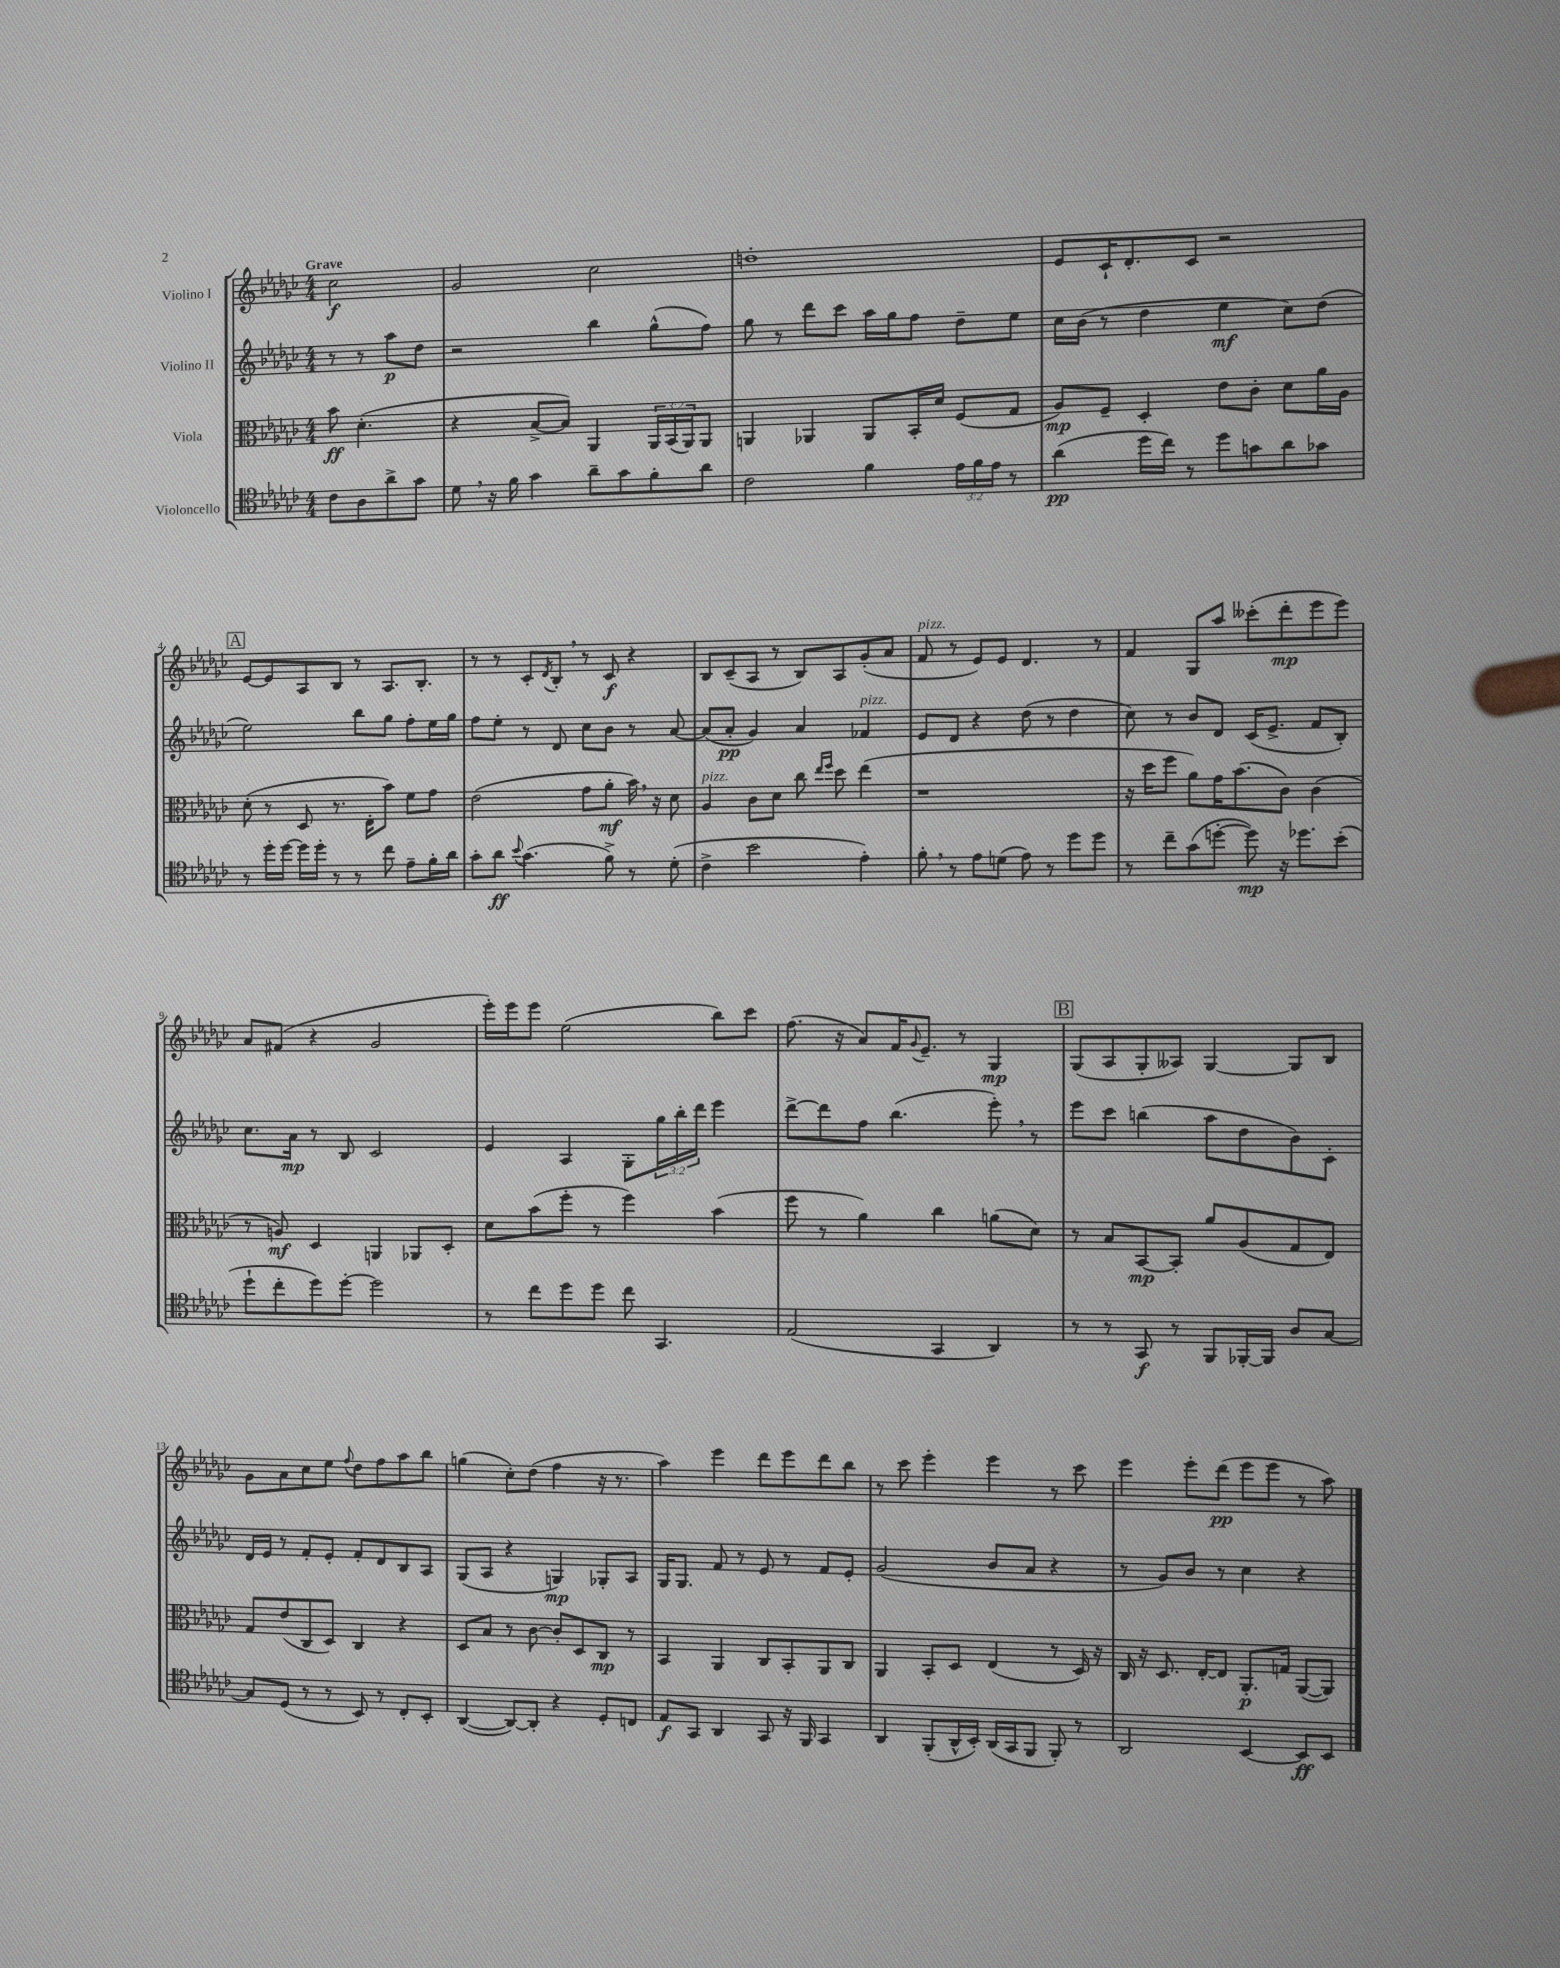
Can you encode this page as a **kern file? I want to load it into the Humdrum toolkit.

**kern	**dynam	**kern	**dynam	**kern	**dynam	**kern	**dynam
*part4	*part4	*part3	*part3	*part2	*part2	*part1	*part1
*staff4	*staff4	*staff3	*staff3	*staff2	*staff2	*staff1	*staff1
*I"Violoncello	*	*I"Viola	*	*I"Violino II	*	*I"Violino I	*
*clefC4	*	*clefC3	*	*clefG2	*	*clefG2	*
*k[b-e-a-d-g-c-]	*	*k[b-e-a-d-g-c-]	*	*k[b-e-a-d-g-c-]	*	*k[b-e-a-d-g-c-]	*
*M4/4	*	*M4/4	*	*M4/4	*	*M4/4	*
=	=	=	=	=	=	=	=
!	!	!	!	!	!	!LO:TX:a:B:t=Grave	!
8c-\L	.	8b-\	ff	8r	.	2cc-\	f
8A-\	.	(4.d-'\	.	8r	.	.	.
8a-^\	.	.	.	8aa-\L	p	.	.
8g-\J	.	.	.	8dd-\J	.	.	.
=1	=1	=1	=1	=1	=1	=1	=1
8d-,\	.	4r	.	2r	.	2g-/	.
16r	.	.	.	.	.	.	.
16f\	.	.	.	.	.	.	.
4g-\	.	[8B-^/L	.	.	.	.	.
.	.	8B-/J])	.	.	.	.	.
8a-~\L	.	4AA-/	.	4bb-\	.	2cc-\	.
8g-\	.	.	.	.	.	.	.
8f'\	.	24AA-/LL	.	(8gg-^^\L	.	.	.
.	.	(24BB-/	.	.	.	.	.
.	.	24AA-/J)	.	.	.	.	.
8a-\J	.	8AA-/J	.	8ff\J)	.	.	.
=2	=2	=2	=2	=2	=2	=2	=2
2c-\	.	4AAn/	.	8gg-\	.	1ddn'	.
.	.	.	.	8r	.	.	.
.	.	4AA-X/	.	8ddd-\L	.	.	.
.	.	.	.	8ccc-\J	.	.	.
4f\	.	8AA-/L	.	16aa-\LL	.	.	.
.	.	.	.	16gg-\J	.	.	.
.	.	16BB-'/L	.	8ff\J	.	.	.
.	.	16d-/JJ	.	.	.	.	.
24e-\LL	.	(8F/L	.	8dd-~\L	.	.	.
24f\	.	.	.	.	.	.	.
24e-\JJ	.	.	.	.	.	.	.
8r	.	8G-/J	.	8ee-\J	.	.	.
=3	=3	=3	=3	=3	=3	=3	=3
(4a-\	pp	8A-/L)	mp	16cc-\LL	.	8e-/L	.
.	.	.	.	(16b-\JJ	.	.	.
.	.	8F~/J	.	8r	.	16c-`/K	.
.	.	.	.	.	.	8.d-'/	.
16dd-\LL	.	4D-'/	.	4dd-\	.	.	.
16cc-\JJ)	.	.	.	.	.	.	.
8r	.	.	.	.	.	8c-/J	.
8dd-\L	.	8e-\L	.	4ee-\	mf	2r	.
8gn\	.	8c-'\J	.	.	.	.	.
8a-\	.	8d-\L	.	8cc-\L)	.	.	.
8g-X\J	.	16a-\L	.	(8dd-\J	.	.	.
.	.	16A-\JJ	.	.	.	.	.
!!LO:LB:g=z
!!LO:REH:place=s1:t=A
=4	=4	=4	=4	=4	=4	=4	=4
8r	.	(8d-'\	.	2ee-\)	.	[8e-/L	.
16dd-'\LL	.	8r	.	.	.	8e-/]	.
[16dd-\JJ	.	.	.	.	.	.	.
16dd-\LL]	.	8D-/	.	.	.	8A-/	.
16dd-'\JJ	.	.	.	.	.	.	.
8r	.	8.r	.	.	.	8B-/J	.
8r	.	.	.	8bb-\L	.	8r	.
.	.	16E-'\KL	.	.	.	.	.
8cc-\	.	8b-\J)	.	8gg-\J	.	8.A-/L	.
8e-~\L	.	8f\L	.	8ff'\L	.	.	.
.	.	.	.	.	.	8.B-'/J	.
16f'\L	.	8g-\J	.	16ee-\L	.	.	.
16a-\JJ	.	.	.	16gg-\JJ	.	.	.
=5	=5	=5	=5	=5	=5	=5	=5
8g-'\L	.	(2e-\	.	8ff\L	.	8r	.
8a-\J	ff	.	.	8ee-'\J	.	8r	.
8qqb-/	.	.	.	.	.	.	.
(4.g-\	.	.	.	8r	.	8c-'/L	.
.	.	.	.	.	.	8qd-/	.
.	.	.	.	8d-/	.	8B-',/J	.
.	.	8g-\L	.	8cc-\L	.	8r	.
8f^\)	.	8a-'\J	mf	8b-\J	.	8c-/	f
8r	.	16b-,\)	.	8r	.	4r	.
.	.	16r	.	.	.	.	.
(8d-'\	.	8d-\	.	[8a-/	.	.	.
=6	=6	=6	=6	=6	=6	=6	=6
!	!	!LO:TX:a:i:t=pizz.	!	!	!	!	!
4c-^\	.	4A-/	.	(8a-/L]	.	8B-/L	.
.	.	.	.	8a-'/J	pp	(8c-~/	.
2b-\	.	8c-\L	.	4g-/)	.	8A-/J	.
.	.	8d-\J	.	.	.	8r	.
.	.	8cc-\	.	4a-/	.	8B-/L)	.
.	.	16qqee-/LL	.	.	.	.	.
.	.	16qqff/JJ	.	.	.	.	.
.	.	8dd-\	.	.	.	8A-/	.
!	!	!	!	!LO:TX:a:i:t=pizz.	!	!	!
4e-'\)	.	(4ee-\	.	4f-X/	.	(8g-'/	.
.	.	.	.	.	.	8a-/J	.
=7	=7	=7	=7	=7	=7	=7	=7
!	!	!	!	!	!	!LO:TX:a:i:t=pizz.	!
8f',\	.	1r	.	8e-/L	.	8f/	.
8r	.	.	.	8d-/J	.	8r	.
8e-\L	.	.	.	4r	.	8e-/L)	.
(8dn\J	.	.	.	.	.	8e-/J	.
8e-\)	.	.	.	(8dd-\	.	4.d-/	.
8r	.	.	.	8r	.	.	.
8dd-\L	.	.	.	4dd-\	.	.	.
8dd-\J	.	.	.	.	.	8r	.
=8	=8	=8	=8	=8	=8	=8	=8
8r	.	16r	.	8cc-\)	.	4f/	.
.	.	16dd-\KL	.	.	.	.	.
8cc-~\L	.	8ff\J	.	8r	.	.	.
(8g-\	.	8a-\L)	.	8b-/L	.	8G-/L	.
[8ddn'\J	.	16g-\K	.	8d-/J	.	8aa-/J	.
.	.	(8.b-\	.	.	.	.	.
8dd\])	mp	.	.	(16c-/KL	.	(8ccc--X'\L	.
.	.	.	.	8.e-^/J	.	.	.
16r	.	8c-\J)	.	.	.	8ddd-'\	mp
8.dd-X\L	.	.	.	.	.	.	.
.	.	(4c-\	.	8f/L	.	8eee-\	.
(8b-'\J	.	.	.	8B-'/J)	.	8eee-\J)	.
!!LO:LB:g=z
=9	=9	=9	=9	=9	=9	=9	=9
8dd-`\L	.	8r	.	8.cc-\L	.	8a-/L	.
8cc-'\	.	8An/)	mf	.	.	(8f#X/J	.
.	.	.	.	16a-\Jk	mp	.	.
8dd-\)	.	4D-/	.	8r	.	4r	.
[8dd-'\J	.	.	.	8B-/	.	.	.
2dd-\]	.	4AAn/	.	2c-/	.	2g-/	.
.	.	8AA-X/L	.	.	.	.	.
.	.	8D-'/J	.	.	.	.	.
=10	=10	=10	=10	=10	=10	=10	=10
8r	.	8d-\L	.	4e-/	.	16eee-'\LL)	.
.	.	.	.	.	.	16eee-\J	.
8cc-\L	.	(8b-\	.	.	.	8eee-\J	.
8dd-\	.	8ff'\J	.	4A-/	.	(2ee-\	.
8dd-\J	.	8r	.	.	.	.	.
8cc-\	.	4ff\)	.	8G-'\L	.	.	.
4.GG-/	.	.	.	24gg-\L	.	.	.
.	.	.	.	24bb-'\	.	.	.
.	.	.	.	24ddd-\JJ	.	.	.
.	.	(4b-\	.	4eee-\	.	8bb-\L)	.
.	.	.	.	.	.	8ccc-\J	.
=11	=11	=11	=11	=11	=11	=11	=11
(2E-/	.	8ff\	.	[8ddd-^\L	.	(8.ff\	.
.	.	8r	.	8ddd-\]	.	.	.
.	.	.	.	.	.	16r	.
.	.	4a-\)	.	8ff\J	.	8a-/L)	.
.	.	.	.	(4.bb-\	.	16f/K	.
.	.	.	.	.	.	8qqg-/	.
.	.	.	.	.	.	8.e-~/J	.
4GG-/	.	4cc-\	.	.	.	.	.
.	.	.	.	.	.	8r	.
4AA-/)	.	(8an\L	.	8eee-',\)	.	4G-/	mp
.	.	8d-\J)	.	8r	.	.	.
!!LO:REH:place=s1:t=B
=12	=12	=12	=12	=12	=12	=12	=12
8r	.	8r	.	8eee-\L	.	(8G-/L	.
8r	.	8B-/L	.	8ccc-\J	.	8A-/	.
8GG-/	f	[8BB-/	mp	(4bbn\	.	8G-'/	.
8r	.	8BB-'/J]	.	.	.	8A--X/J)	.
8FF/L	.	8a-/L	.	8aa-\L	.	[4G-/	.
[16FF-X'/L	.	(8A-/	.	8dd-\	.	.	.
16FF-/JJ]	.	.	.	.	.	.	.
8A-/L	.	8G-/	.	8b-\)	.	8G-/L]	.
[8G-/J	.	8E-/J)	.	8c-'\J	.	8B-/J	.
!!LO:LB:g=z
=13	=13	=13	=13	=13	=13	=13	=13
8G-/L]	.	8G-/L	.	16d-/LL	.	8g-\L	.
.	.	.	.	16e-/JJ	.	.	.
(8D-/J	.	(8e-/	.	8r	.	8a-\	.
8r	.	8C-/	.	8f'/L	.	8cc-\	.
8r	.	8D-/J)	.	8e-'/J	.	8ee-\J	.
.	.	.	.	.	.	8qqff/	.
8BB-/)	.	4C-/	.	8f'/L	.	8dd-\L	.
8r	.	.	.	8d-/	.	8ff\	.
8C-'/L	.	4r	.	8B-/	.	8aa-\	.
8BB-'/J	.	.	.	8A-/J	.	8bb-\J	.
=14	=14	=14	=14	=14	=14	=14	=14
([4AA-/	.	8D-/L	.	(8G-/L	.	(4ggn\	.
.	.	8B-/J	.	8A-/J	.	.	.
8AA-/L_)	.	8r	.	4r	.	8cc-'\L)	.
8AA-'/J]	.	[8c-\	.	.	.	(8dd-\J	.
4r	.	8c-'/L]	.	4Gn/)	mp	4ff\	.
.	.	8D-/	.	.	.	.	.
8D-'/L	.	8C-/J	mp	8G-X'/L	.	16r	.
.	.	.	.	.	.	8.r	.
8Cn/J	.	8r	.	8A-/J	.	.	.
=15	=15	=15	=15	=15	=15	=15	=15
8E-/L	f	4BB-/	.	16G-/KL	.	4aa-\)	.
.	.	.	.	8.G-/J	.	.	.
8GG-/J	.	.	.	.	.	.	.
4AA-/	.	4AA-/	.	8f/	.	4eee-\	.
.	.	.	.	8r	.	.	.
8GG-/	.	8C-/L	.	8e-/	.	8ddd-\L	.
16r	.	8BB-'/	.	8r	.	8eee-\	.
16FF/	.	.	.	.	.	.	.
4GG-/	.	8AA-/	.	8f/L	.	8ddd-\	.
.	.	8C-/J	.	8e-'/J	.	8bb-\J	.
=16	=16	=16	=16	=16	=16	=16	=16
4AA-/	.	4AA-/	.	(2g-/	.	8r	.
.	.	.	.	.	.	8ccc-\	.
(8FF'/L	.	8BB-'/L	.	.	.	4eee-'\	.
16AA-^^/L	.	8D-/J	.	.	.	.	.
16BB-'/JJ)	.	.	.	.	.	.	.
(16AA-/LL	.	(4E-/	.	8b-/L	.	4eee-\	.
16GG-/J	.	.	.	.	.	.	.
8FF/J	.	.	.	8a-/J	.	.	.
8FF'/)	.	8r	.	4r	.	8r	.
8r	.	16D-/)	.	.	.	8ccc-\	.
.	.	16r	.	.	.	.	.
=17	=17	=17	=17	=17	=17	=17	=17
2AA-/	.	16C-/	.	8r	.	4eee-\	.
.	.	16r	.	.	.	.	.
.	.	8.D-/	.	8g-/L)	.	.	.
.	.	.	.	8b-/J	.	8eee-'\L	.
.	.	[16E-'/KL	.	.	.	.	.
.	.	8E-/J]	.	8r	.	(8ddd-\J	pp
[4BB-/	.	8.AA-'/L	p	4cc-\	.	8eee-\L	.
.	.	.	.	.	.	8eee-\J	.
.	.	16Gn/Jk	.	.	.	.	.
8BB-/L]	ff	([8AA-/L	.	4r	.	8r	.
8BB-/J	.	8AA-/J])	.	.	.	8aa-\)	.
==	==	==	==	==	==	==	==
*-	*-	*-	*-	*-	*-	*-	*-
